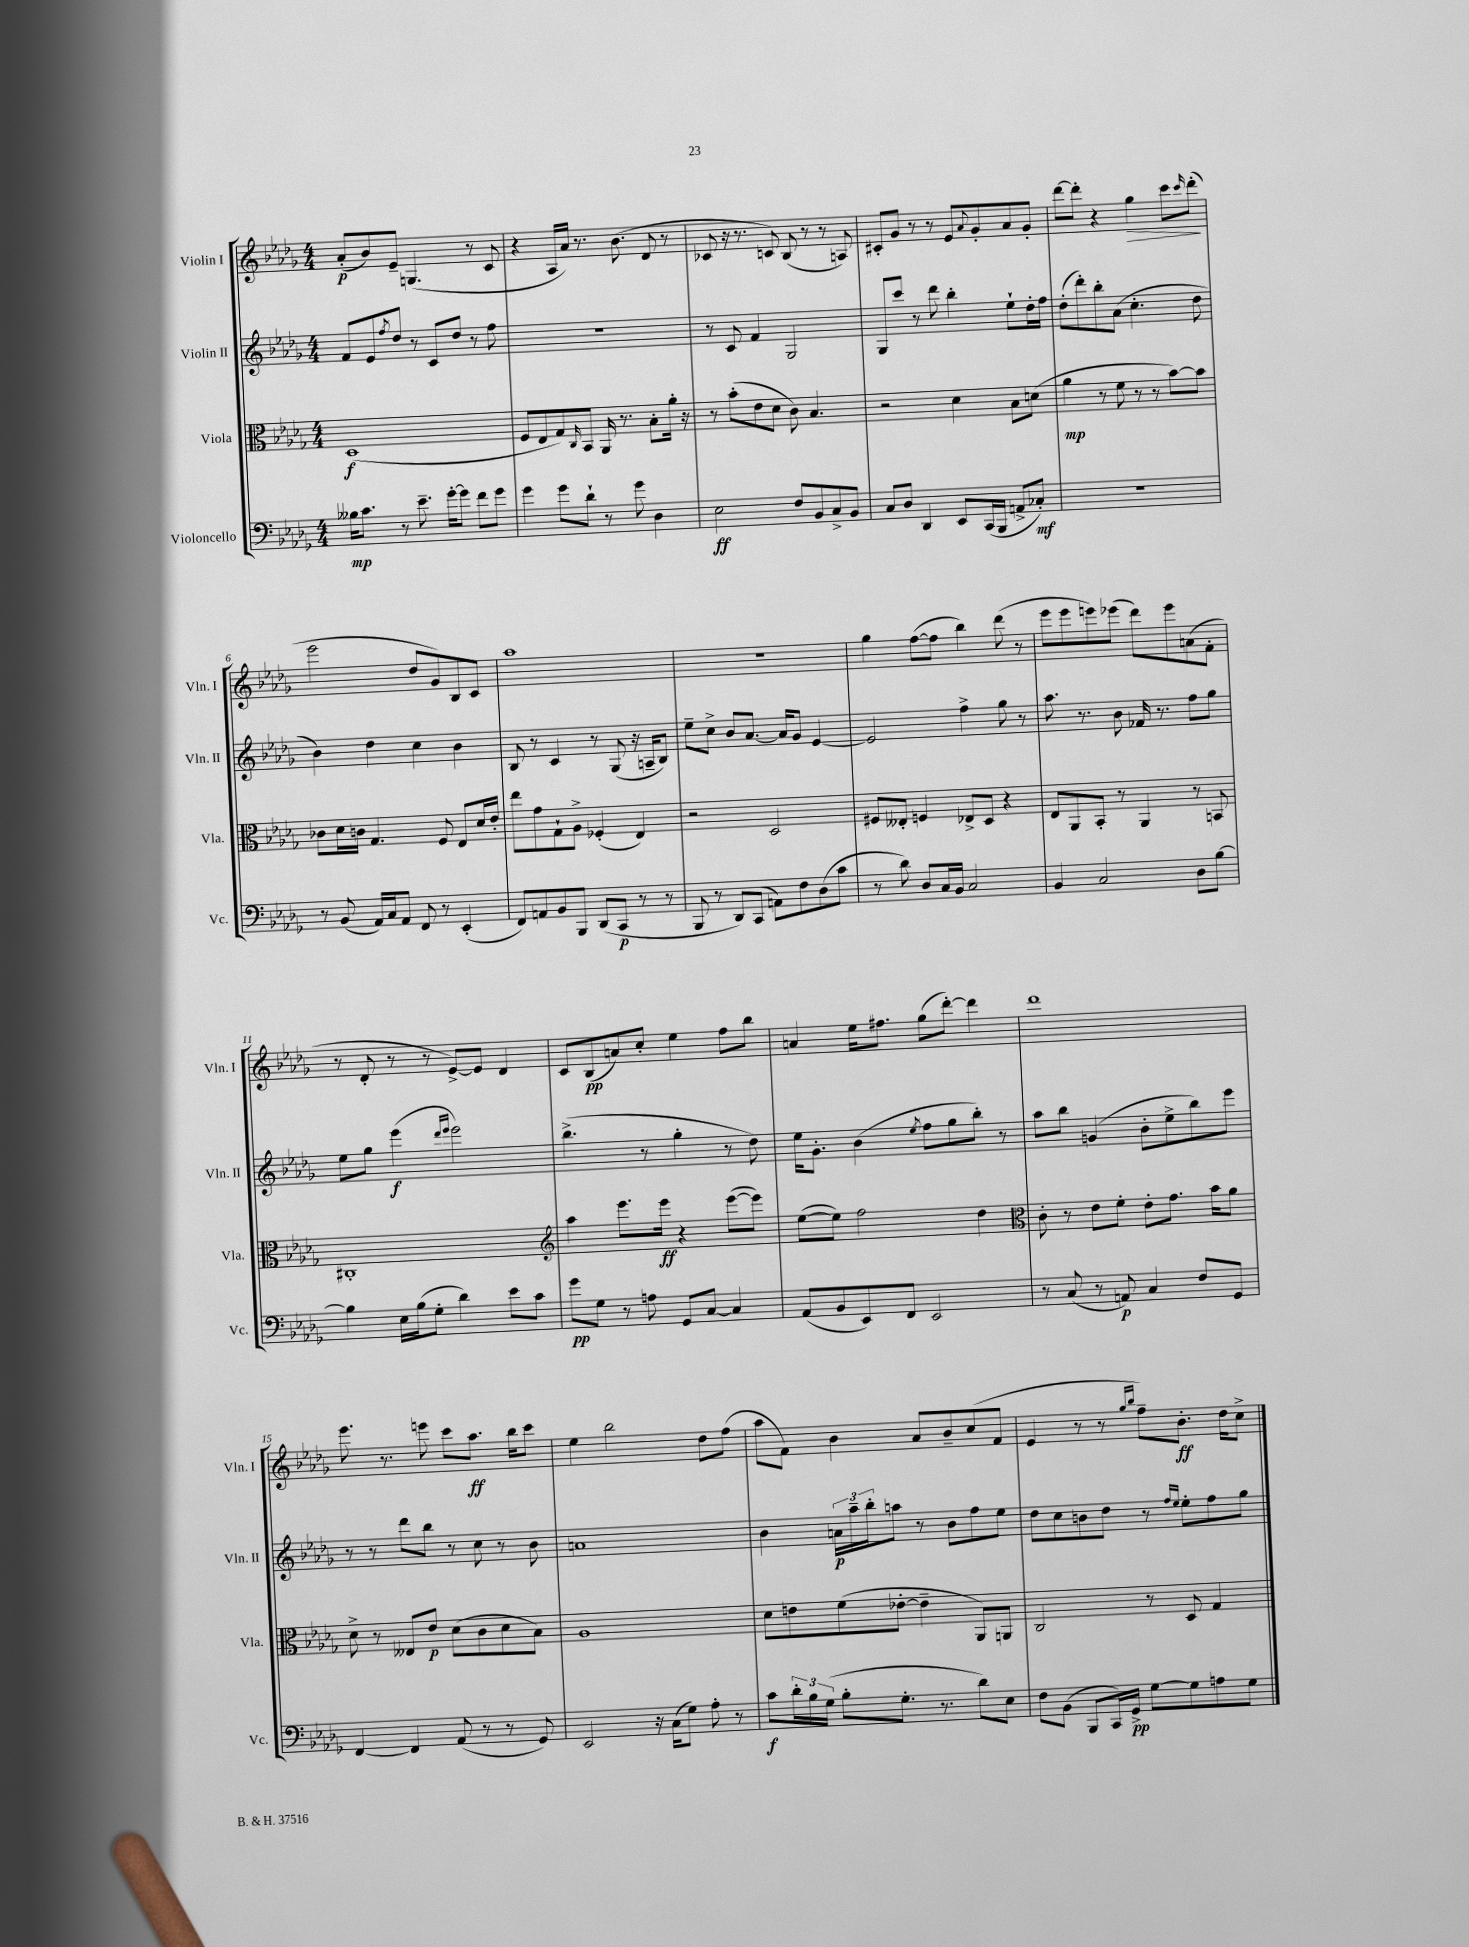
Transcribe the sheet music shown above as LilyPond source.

<<
\new StaffGroup <<
\new Staff = "s0" \with { instrumentName = "Violin I" shortInstrumentName = "Vln. I" } {
    \clef treble \key des \major \numericTimeSignature \time 4/4
    aes'8-.\p( bes'8) ees'8-- g4.( r8 c'8 |
    r4 aes16 aes'16) r8. bes'8.( des'8 r8 |
    ces'8 r16 r8. c'8) bes8( r8 r8 a8) |
    cis'8-. ges'8 r8 r8 ees'8 \appoggiatura { aes'8 } ges'8-. aes'8 ges'8-. |
    des'''8~ des'''8-. r4 ges''4\> c'''8 \grace { c'''16 } des'''8-.\!( |
    ees'''2 des''8 ges'8) bes8 c'8 |
    aes''1 |
    R1 |
    ges''4 f''8~( f''8 bes''4) des'''8( r8 |
    ees'''8 ees'''8 e'''8) ees'''8( des'''8) ees'''8 a'8( f'8-. |
    r8 des'8-. r8 r8 ees'8~->) ees'8 des'4 |
    c'8 bes8\pp( a'8) c''8-. ees''4 f''8 bes''8 |
    a'4 ees''16 fis''8. ges''8( des'''8~-.) des'''4 |
    des'''1 |
    ees'''8. r8. e'''8 c'''8 aes''8.\ff bes''16 c'''8 |
    ees''4 bes''2 des''8 f''8( |
    aes''8 f'8) bes'4 aes'8 bes'8-- c''8( f'8 |
    ees'4 r8 r8 \grace { ges''16 bes''16 } f''8--) bes'8.-.\ff des''16 c''8-> \bar "|." |
}
\new Staff = "s1" \with { instrumentName = "Violin II" shortInstrumentName = "Vln. II" } {
    \clef treble \key des \major \numericTimeSignature \time 4/4
    f'8 ees'8 \acciaccatura { f''8 } des''8 r8 c'8 des''8 r8 f''8 |
    R1 |
    r8 c'8 f'4 ges2 |
    ges8 c'''8 r8 des'''8 bes''4-. ees''8-! des''16-. f''16 |
    des''8-.( des'''8-.) bes''8-. aes'8( c''4.-. des''8 |
    bes'4) des''4 c''4 bes'4 |
    bes8 r8 c'4 r8 ges8( r16 a16-- bes8) |
    ees''8-- c''8-> bes'8 aes'8.~ aes'16 ges'8 ees'4~ |
    ees'2 f''4-> ges''8 r8 |
    aes''8. r8. bes'8 fes'16 r8. f''8 ges''8 |
    ees''8 ges''8 ees'''4\f( \grace { des'''16 ees'''16 } ees'''2) |
    bes''4.->( r8 ges''4-. r8 des''8) |
    ees''16 ges'8.-. bes'4( \acciaccatura { ees''8 } f''8 ges''8 bes''8-.) r8 |
    aes''8 bes''8 g'4( bes'8-. ees''8-> bes''8) ees'''8 |
    r8 r8 des'''8 bes''8 r8 c''8 r8 bes'8 |
    a'1 |
    bes'4 \tuplet 3/2 { a'16\p aes''16-- bes''16-. } a''8 r8 bes'8 f''8 ees''8 |
    des''8 c''8 b'8 des''8 r8 \grace { f''16 ees''16 } ees''8-. f''8 ges''8 \bar "|." |
}
\new Staff = "s2" \with { instrumentName = "Viola" shortInstrumentName = "Vla." } {
    \clef alto \key des \major \numericTimeSignature \time 4/4
    des1\f( |
    f8 ees8 ges8) \grace { c16 } bes,8 aes,16 r8. bes8-. aes'16-. r16 |
    r8 bes'8-.( ees'8 des'8 c'8) bes4. |
    r2 des'4 bes8 d'8( |
    aes'4\mp r8 f'8 r8 r8 bes'8~) bes'8 |
    ces'8 des'16 c'16 ges4. f8 ees8 des'16 ees'16-. |
    ees''8 ges'8 ges8-! aes8-> fes4-.( ees4) |
    r2 des2 |
    fis8 eeses8-. f4 ees8-> des8 r4 |
    ees8 aes,8 bes,8-. r8 aes,4 r8 b,8 |
    cis1-. |
    \clef treble aes''4 ees'''8. ees'''16\ff r4 ees'''8~( ees'''8) |
    ees''8~( ees''8) f''2 des''4 |
    \clef alto c'8-. r8 ees'8 f'8-. ees'8-. ges'8. bes'16 aes'8 |
    des'8-> r8 eeses8 ees'8\p des'8( c'8 des'8 bes8) |
    aes1 |
    des'8 e'8 f'8( ees'8~-. ees'4-- aes,8) a,8 |
    c2 r8 des8 ges4 \bar "|." |
}
\new Staff = "s3" \with { instrumentName = "Violoncello" shortInstrumentName = "Vc." } {
    \clef bass \key des \major \numericTimeSignature \time 4/4
    beses16\mp c'8. r8 ees'8.-- ges'16~-. ges'8 f'8 ges'8 |
    ges'4 ges'8 des'8-! r8 ges'8 des4 |
    ees2\ff f8 bes,8 c8-> bes,8 |
    c8 des8 des,4 ees,8 c,16( bes,,16 a,8-> ces8-.\mf) |
    r1 |
    r8 bes,8( aes,16) c16 aes,8 f,8 r8 ees,4-.( |
    f,8) a,8 bes,8 bes,,8 des,8( c,8\p r8 r8 |
    bes,,8 r8 des,8) c,8( a,8) f8 des8( c'8 |
    r8 des'8) des8 c16 bes,16 c2 |
    bes,4 c2 des8 bes8~ |
    bes4 ees16 bes16( ges8-. des'4) ees'8 c'8 |
    ges'8\pp ges8 r8 a8 ges,8 c8~ c4 |
    aes,8( bes,8 ees,8) f,8 ees,2 |
    r8 c8( r8 a,8\p) c4 f8 ges,8 |
    f,4~ f,4 aes,8( r8 r8 ges,8) |
    ees,2 r16 c16( ges8) aes8-. r8 |
    c'8\f \tuplet 3/2 { des'16-. bes16 ges16( } bes8-. ges8.-. r8. des'8) ees8 |
    f8 bes,8( bes,,8 c,16) ges,16->\pp ges8~ ges8 a8 ges8 \bar "|." |
}
>>
>>
